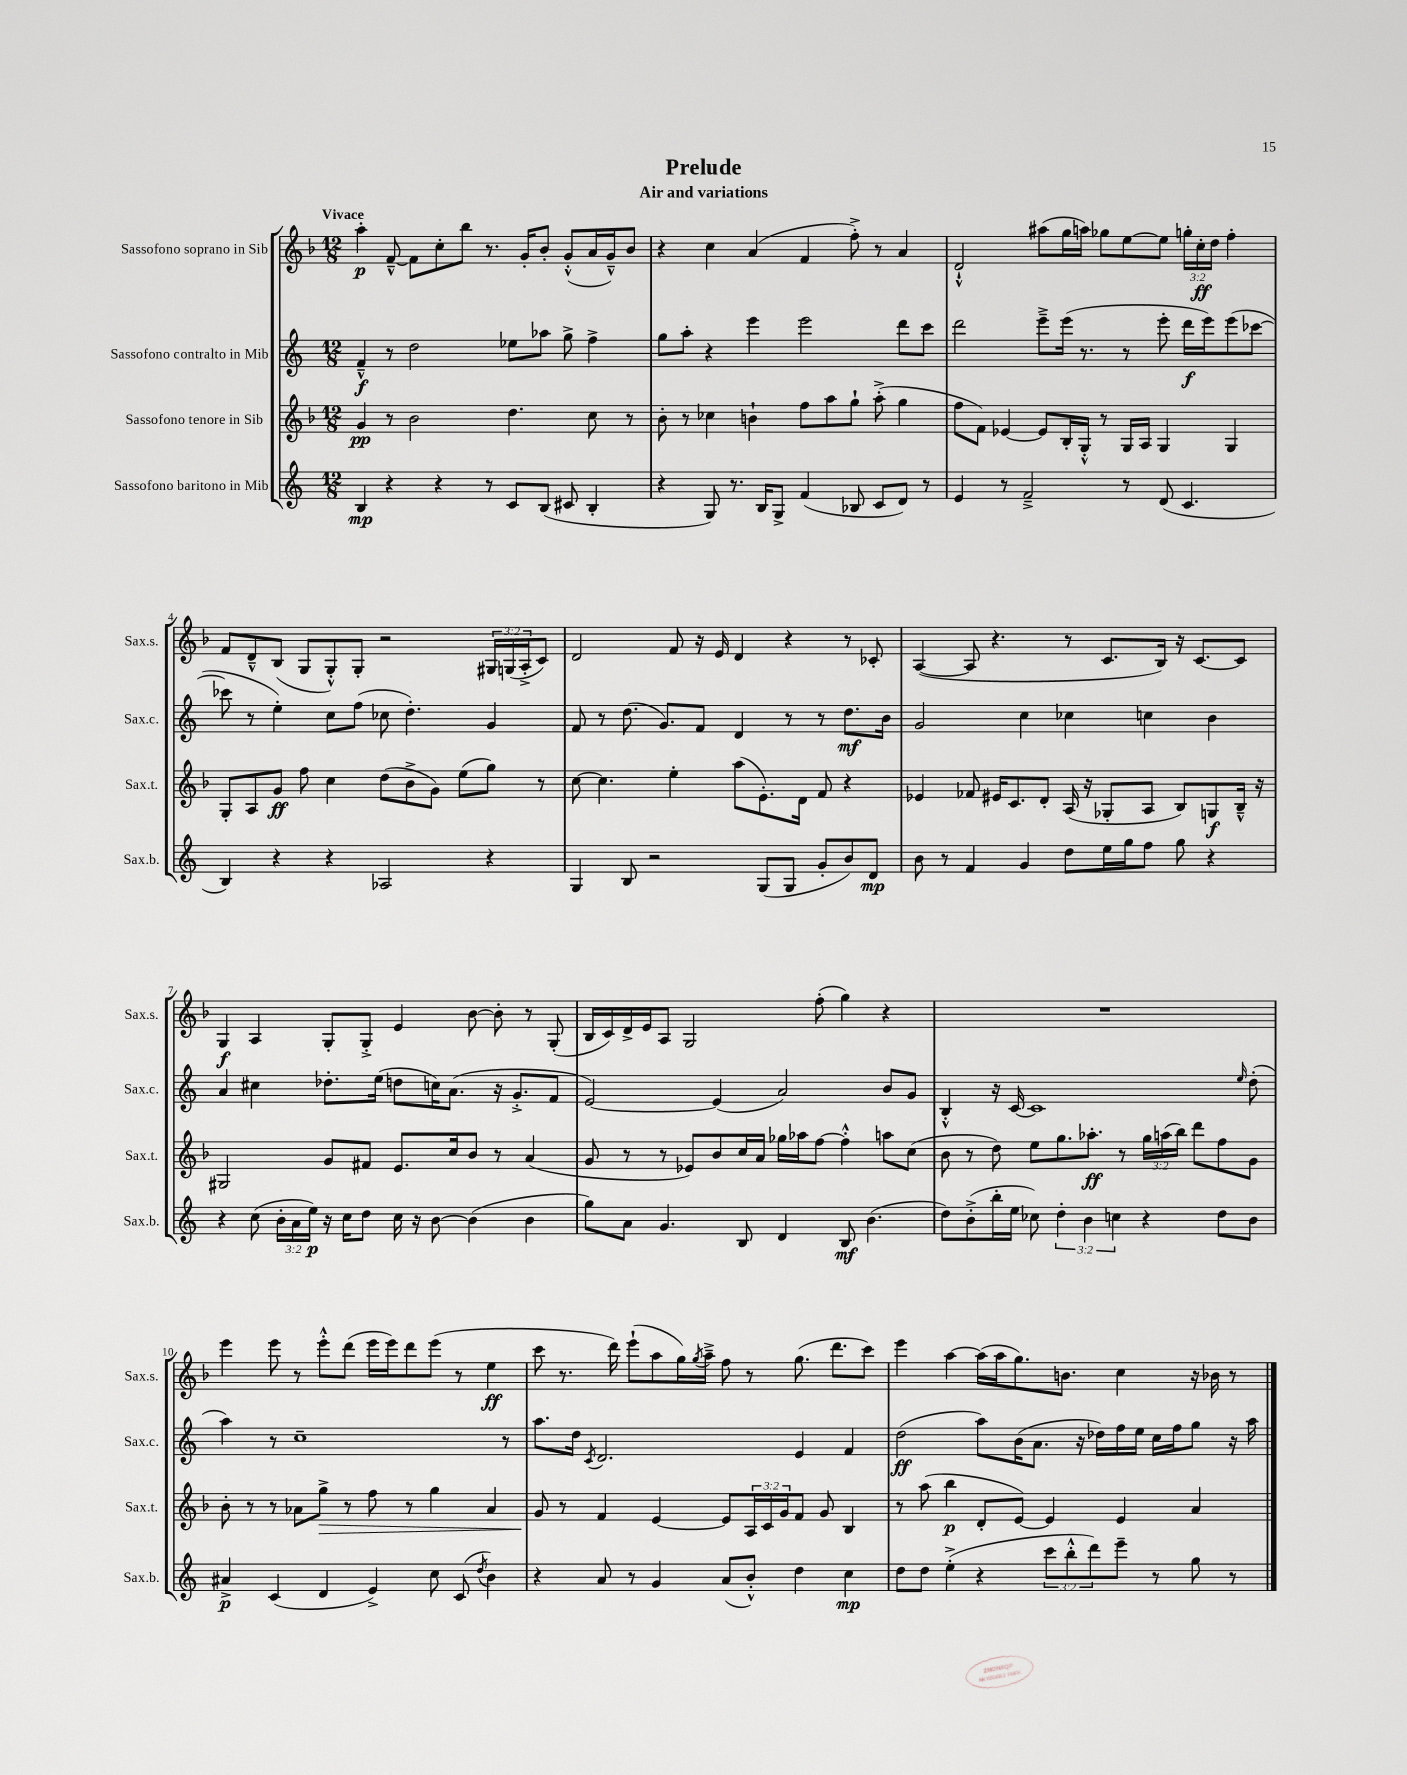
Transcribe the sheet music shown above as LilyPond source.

\header { title = "Prelude" subtitle = "Air and variations" }
<<
\new StaffGroup <<
\new Staff = "s0" \with { instrumentName = "Sassofono soprano in Sib" shortInstrumentName = "Sax.s." } {
    \clef treble \key f \major \numericTimeSignature \time 12/8 \override Staff.TupletNumber.text = #tuplet-number::calc-fraction-text \tempo "Vivace"
    a''4-.\p f'8~---^ f'8 c''8-. bes''8 r8. g'16-. bes'8-. g'8-.-^( a'16 g'16---^) bes'8 |
    r4 c''4 a'4( f'4 f''8-.->) r8 a'4 |
    d'2-!-^ ais''8( g''16 a''16) ges''8 e''8~ e''8 \tuplet 3/2 { g''16-. c''16-.\ff d''16 } f''4-. |
    f'8 d'8---^ bes8( g8 g8-.-^) g8-. r2 \tuplet 3/2 { gis16 g16( a16-.-> } c'8) |
    d'2 f'8 r16 e'16 d'4 r4 r8 ces'8-. |
    a4~( a8 r4. r8 c'8. bes16) r16 c'8.~ c'8 |
    g4\f a4 g8-. g8-.-> e'4 bes'8~ bes'8-. r8 g8-.( |
    bes16 c'16) d'16-> e'16 a8 g2 f''8-.( g''4) r4 |
    R1. |
    e'''4 e'''8 r8 e'''8-.-^ d'''8( e'''16 e'''16) d'''8 e'''8( r8 e''4\ff |
    c'''8 r8. d'''16) e'''8-!( a''8 g''16) \acciaccatura { g''8 } a''16---> f''8 r8 g''8.( d'''8. c'''8) |
    e'''4 a''4~ a''16( a''16 g''8.) b'8. c''4 r16 bes'16 r8 \bar "|." |
}
\new Staff = "s1" \with { instrumentName = "Sassofono contralto in Mib" shortInstrumentName = "Sax.c." } {
    \clef treble \key c \major \numericTimeSignature \time 12/8
    f'4---^\f r8 d''2 ees''8 aes''8 g''8-> f''4-> |
    g''8 a''8-. r4 e'''4 e'''2 d'''8 c'''8 |
    d'''2 e'''8---> e'''16( r8. r8 e'''8-. d'''16\f e'''16) e'''8( ces'''8~ |
    ces'''8 r8 e''4-.) c''8 f''8( ces''8 d''4.-.) g'4 |
    f'8 r8 d''8.( g'8.) f'8 d'4 r8 r8 d''8.\mf b'16 |
    g'2 c''4 ces''4 c''4 b'4 |
    a'4 cis''4 des''8.-. e''16( d''8 c''16) a'8.( r16 g'8.-.-> f'8 |
    e'2~) e'4( a'2) b'8 g'8 |
    b4-.-^ r16 c'16~ c'1 \grace { e''16 } d''8-.( |
    a''4) r8 c''1-- r8 |
    a''8. d''16 \acciaccatura { c'8 } d'2. e'4 f'4 |
    d''2\ff( a''8) b'16( a'8. r16 des''16) f''16 e''16 c''16 f''16 g''8 r16 a''16 \bar "|." |
}
\new Staff = "s2" \with { instrumentName = "Sassofono tenore in Sib" shortInstrumentName = "Sax.t." } {
    \clef treble \key f \major \numericTimeSignature \time 12/8 \override Staff.TupletNumber.text = #tuplet-number::calc-fraction-text
    g'4\pp r8 bes'2 d''4. c''8 r8 |
    bes'8-. r8 ces''4 b'4-! f''8 a''8 g''8-! a''8-.->( g''4 |
    f''8 f'8) ees'4~ ees'8 bes16-. g16-.-^ r8 g16 a16 g4 g4 |
    g8-. a8 g'8\ff f''8 c''4 d''8( bes'8-> g'8) e''8( g''8) r8 |
    c''8~ c''4. e''4-. a''8( e'8.-.) d'16 f'8 r4 |
    ees'4 fes'8 eis'16 c'8. d'8-. a16( r16 ges8-. a8 bes8) g8\f bes16---^ r16 |
    gis2 g'8 fis'8 e'8. c''16 bes'8 r8 a'4( |
    g'8 r8 r8 ees'8) bes'8 c''16 a'16 ges''16 aes''16 f''8~ f''4-.-^ a''8 c''8( |
    bes'8 r8 d''8) e''8 g''8. aes''8.-.\ff r8 \tuplet 3/2 { g''16 a''16( bes''16) } d'''8 f''8 g'8 |
    bes'8-. r8 r8 aes'8 g''8->\> r8 f''8 r8 g''4 aes'4 |
    g'8\! r8 f'4 e'4~ e'8 \tuplet 3/2 { a16 c'16 g'16 } f'8 g'8 bes4 |
    r8 a''8( bes''4\p d'8-. e'8~) e'4 e'4 a'4 \bar "|." |
}
\new Staff = "s3" \with { instrumentName = "Sassofono baritono in Mib" shortInstrumentName = "Sax.b." } {
    \clef treble \key c \major \numericTimeSignature \time 12/8 \override Staff.TupletNumber.text = #tuplet-number::calc-fraction-text
    b4\mp r4 r4 r8 c'8 b8( cis'8 b4-. |
    r4 g8) r8. b16 g8-> f'4( bes8 c'8 d'8) r8 |
    e'4 r8 f'2---> r8 d'8( c'4. |
    b4) r4 r4 aes2 r4 |
    g4 b8 r2 g8( g8 g'8-. b'8) d'8\mp |
    b'8 r8 f'4 g'4 d''8 e''16 g''16 f''8 g''8 r4 |
    r4 c''8( \tuplet 3/2 { b'16-. a'16 e''16\p) } r16 c''16 d''8 c''16 r16 b'8~ b'4( b'4 |
    g''8) a'8 g'4. b8 d'4 b8\mf b'4.( |
    d''8) b'8-.->( b''16-. e''16 ces''8) \tuplet 3/2 { d''4-. b'4 c''4 } r4 d''8 b'8 |
    ais'4->\p c'4( d'4 e'4->) c''8 c'8( \acciaccatura { d''8 } b'4) |
    r4 a'8 r8 g'4 a'8( b'8-.-^) d''4 c''4\mp |
    d''8 d''8 e''4-.->( r4 \tuplet 3/2 { c'''8 b''8-.-^ d'''8) } e'''8-- r8 g''8 r8 \bar "|." |
}
>>
>>
